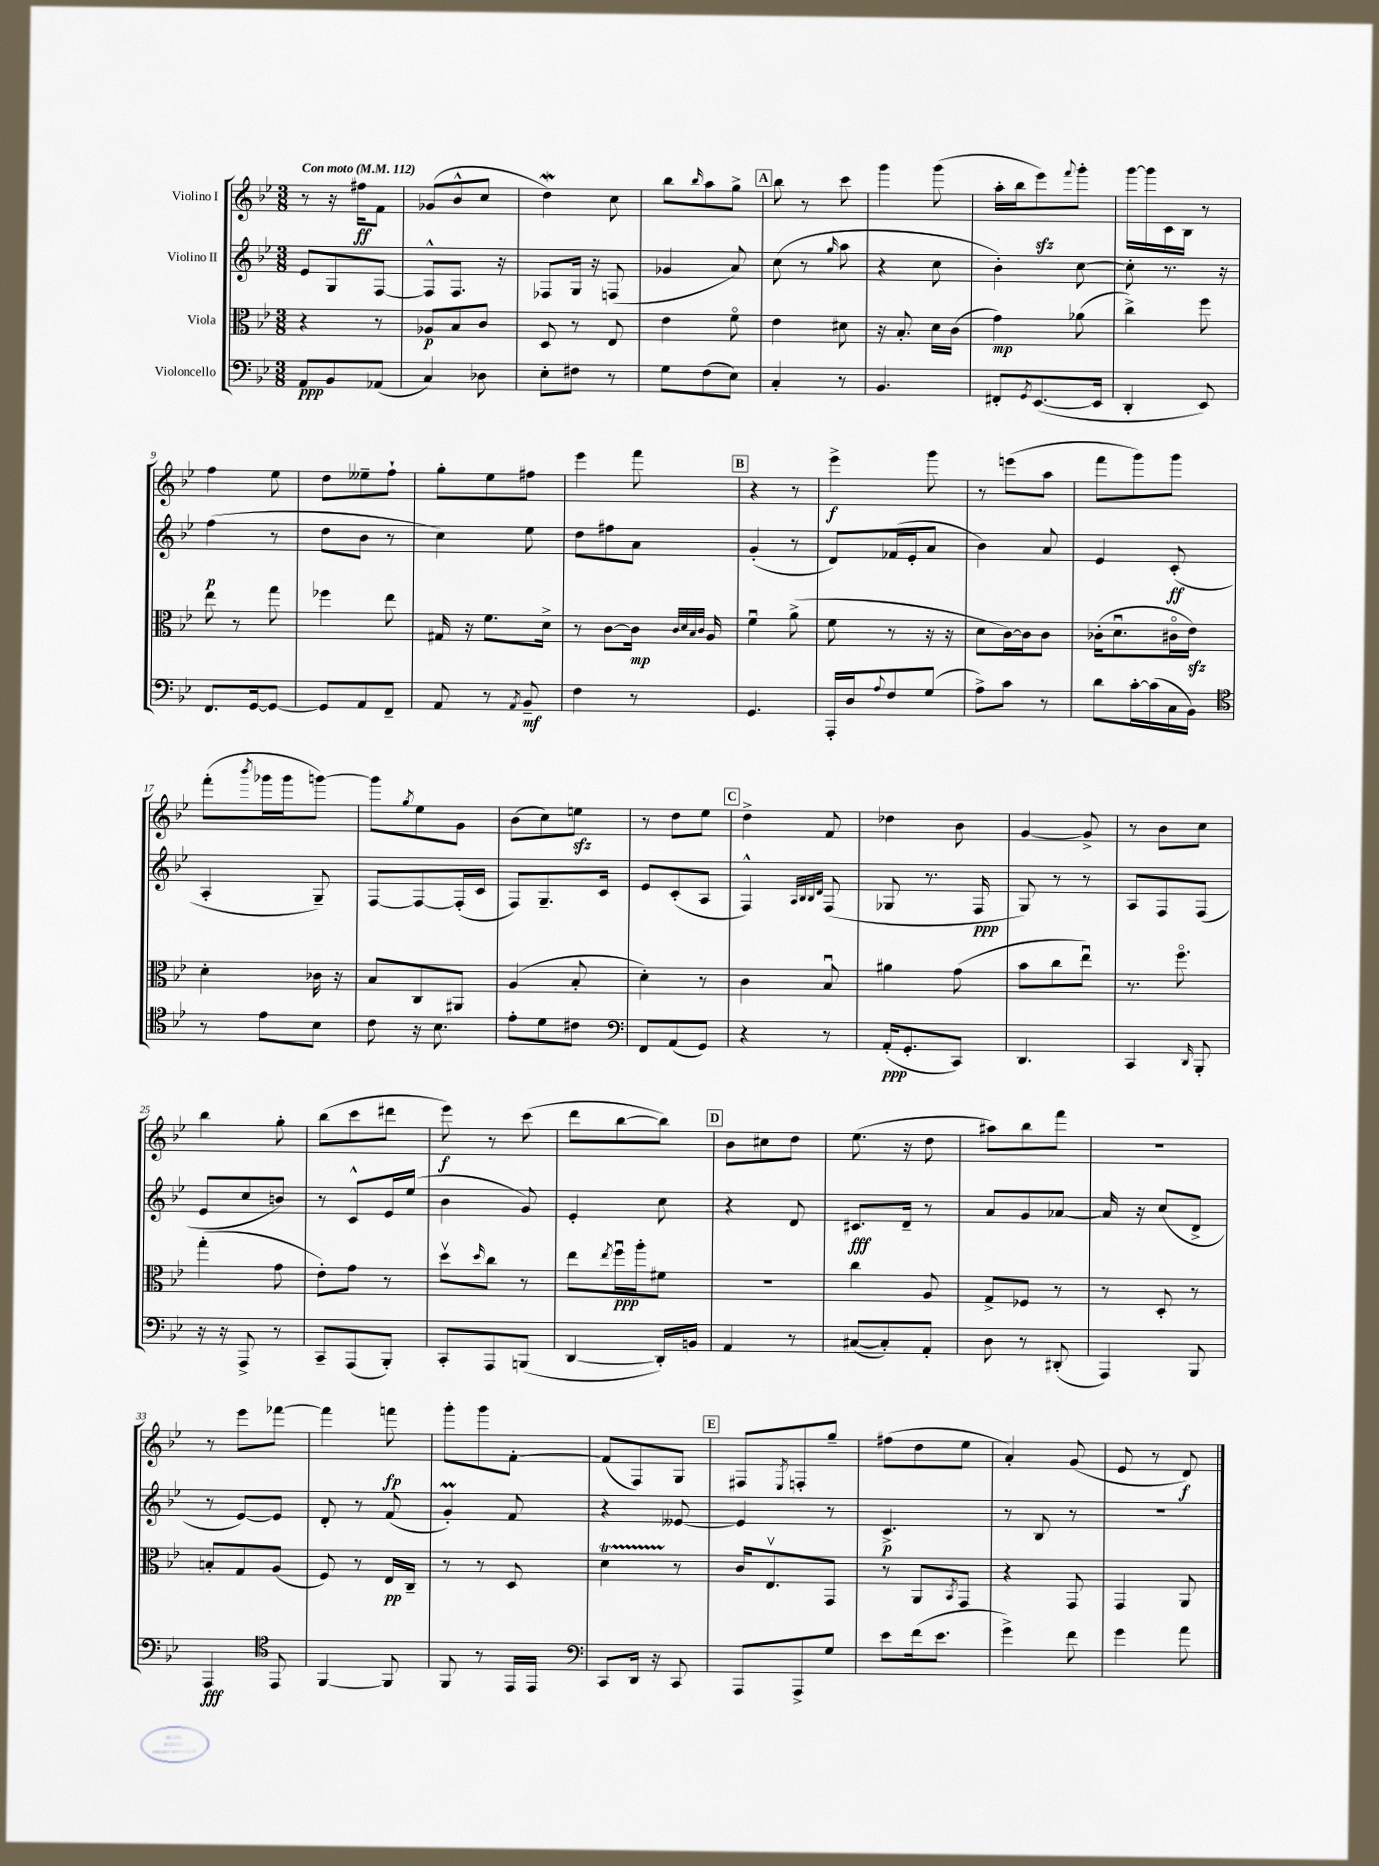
<<
\new StaffGroup <<
\new Staff = "s0" \with { instrumentName = "Violino I" } {
    \clef treble \key bes \major \numericTimeSignature \time 3/8 \tempo "Con moto" 4 = 112
    r8 r16 fis''16\ff f'8 |
    ges'8( bes'8-^ c''8 |
    d''4\mordent) c''8 |
    bes''8 \grace { bes''16 } a''8 g''8-> |
    \mark \markup { \box "A" } bes''8 r8 c'''8 |
    g'''4 g'''8( |
    a''16-. bes''16 ees'''8\sfz) \appoggiatura { f'''8 } g'''8-. |
    g'''16~ g'''16 c'16 bes16 r8 |
    f''4 ees''8 |
    d''8 eeses''8-- f''8-! |
    g''8-. ees''8 fis''8 |
    ees'''4 f'''8 |
    \mark \markup { \box "B" } r4 r8 |
    ees'''4->\f g'''8 |
    r8 e'''8( a''8 |
    f'''8 g'''8) g'''8 |
    f'''8-.( \acciaccatura { bes'''8 } ges'''16 ges'''16 g'''8~) |
    g'''8 \acciaccatura { g''8 } ees''8 g'8 |
    bes'8( c''8) e''8\sfz |
    r8 d''8 ees''8 |
    \mark \markup { \box "C" } d''4-> f'8 |
    des''4 bes'8 |
    g'4~ g'8-> |
    r8 bes'8 c''8 |
    bes''4 g''8-. |
    bes''8( c'''8 dis'''8 |
    ees'''8\f) r8 c'''8( |
    d'''8 bes''8~ bes''8) |
    \mark \markup { \box "D" } bes'8 cis''8 d''8 |
    ees''8.( r16 d''8 |
    ais''8) bes''8 f'''8 |
    R4. |
    r8 ees'''8 fes'''8~ |
    fes'''4 f'''8\fp |
    g'''8-. g'''8 f'8~-. |
    f'8( f8) g8 |
    \mark \markup { \box "E" } fis8 \acciaccatura { ees8 } f8-. g''8-- |
    fis''8( d''8 ees''8 |
    a'4-.) g'8( |
    ees'8 r8 d'8\f) \bar "|." |
}
\new Staff = "s1" \with { instrumentName = "Violino II" } {
    \clef treble \key bes \major \numericTimeSignature \time 3/8
    ees'8 g8 f8~ |
    f8-^ f8. r16 |
    fes8 g16 r16 f8( |
    ges'4 a'8) |
    \mark \markup { \box "A" } c''8( r8 \grace { g''16 } a''8 |
    r4 c''8 |
    bes'4-.) c''8~ |
    c''8-. r8. r16 |
    f''4\p( r8 |
    d''8 bes'8 r8 |
    c''4) ees''8 |
    d''8 fis''8 a'8 |
    \mark \markup { \box "B" } g'4-.( r8 |
    d'8) fes'16( ees'16-. a'8 |
    bes'4) a'8 |
    ees'4 c'8-.\ff( |
    a4-. g8--) |
    f8~ f8~ f16-.( c'16 |
    f8) g8.-- c'16 |
    ees'8 c'8-.( a8 |
    \mark \markup { \box "C" } f4-^) \grace { a32 bes32 bes32 d'32 } f8( |
    ges8 r8. f16\ppp |
    g8) r8 r8 |
    a8 f8 f8( |
    ees'8 c''8 b'8) |
    r8 c'8-^ ees'16 ees''16( |
    bes'4 g'8) |
    ees'4-. c''8 |
    \mark \markup { \box "D" } r4 d'8 |
    cis'8.\fff d'16-- r8 |
    a'8 g'8 aes'8~ |
    aes'16 r16 c''8( d'8-> |
    r8 ees'8~) ees'8 |
    d'8-. r8 f'8( |
    g'4-.\prall) f'8 |
    r4 eeses'8~ |
    \mark \markup { \box "E" } eeses'4 r8 |
    c'4.->\p |
    r8 bes8 r8 |
    R4. \bar "|." |
}
\new Staff = "s2" \with { instrumentName = "Viola" } {
    \clef alto \key bes \major \numericTimeSignature \time 3/8
    r4 r8 |
    aes8\p bes8 c'8 |
    d8 r8 ees8 |
    ees'4 f'8\flageolet |
    \mark \markup { \box "A" } ees'4 dis'8 |
    r16 bes8.-. d'16 c'16( |
    g'4\mp) aes'8( |
    c''4->) f''8 |
    ees''8 r8 g''8 |
    fes''4 ees''8 |
    gis16 r16 f'8. d'16-> |
    r8 c'8~ c'16\mp \grace { c'32 d'32 bes32 c'32 } a16 |
    \mark \markup { \box "B" } f'4\downbow a'8->( |
    f'8 r8 r16 r16 |
    d'8 c'16~) c'16 c'8 |
    ces'16-.( d'8.\downbow cis'16\flageolet ees'16\sfz) |
    d'4-. ces'16 r16 |
    bes8 c8 ais,8 |
    a4( bes8-. |
    d'4-.) r8 |
    \mark \markup { \box "C" } c'4 bes8\downbow |
    ais'4 g'8( |
    bes'8 c''8 ees''8\downbow) |
    r8. f''8.\flageolet |
    g''4-.( g'8 |
    ees'8-.) g'8 r8 |
    d''8\upbow \grace { d''16 } c''8 r8 |
    ees''8 \acciaccatura { ees''8 } f''16\downbow\ppp a''16-. fis'8 |
    \mark \markup { \box "D" } R4. |
    c''4 a8 |
    g8-> fes8 r8 |
    r8 d8-. r8 |
    b8-. g8 a8( |
    f8) r8 ees16\pp c16-- |
    r8 r8 d8 |
    d'4\startTrillSpan r8\stopTrillSpan |
    \mark \markup { \box "E" } c'16 ees8.\upbow g,8 |
    r8 a,8 \acciaccatura { bes,8 } g,8 |
    r4 g,8 |
    g,4 a,8 \bar "|." |
}
\new Staff = "s3" \with { instrumentName = "Violoncello" } {
    \clef bass \key bes \major \numericTimeSignature \time 3/8
    a,8\ppp bes,8 aes,8( |
    c4) des8 |
    ees8-. fis8 r8 |
    g8 f8( ees8) |
    \mark \markup { \box "A" } c4-. r8 |
    bes,4. |
    fis,8-. \acciaccatura { g,8 } ees,8.~( ees,16 |
    d,4-. ees,8) |
    f,8. g,16~ g,8~ |
    g,8 a,8 f,8-- |
    a,8 r8 \acciaccatura { a,8 } bes,8--\mf |
    f4 r8 |
    \mark \markup { \box "B" } g,4. |
    a,,16-. d16 \appoggiatura { a8 } f8 g8( |
    a8->) c'8 r8 |
    d'8 c'16~-. c'16( c16 bes,16) |
    \clef tenor r8 ees'8 bes8 |
    c'8 r16 bes8. |
    ees'8-. d'8 cis'8 |
    \clef bass f,8 a,8( g,8) |
    \mark \markup { \box "C" } r4 r8 |
    a,16-.\ppp( g,8.-. c,8) |
    d,4. |
    c,4 \grace { d,16 } bes,,8-. |
    r16 r16 a,,8-> r8 |
    c,8-- a,,8( bes,,8-.) |
    c,8-. a,,8 b,,8( |
    d,4~ d,16-.) b,16 |
    \mark \markup { \box "D" } a,4 r8 |
    cis8~( cis8-.) a,8-. |
    d8 r8 dis,8-.( |
    a,,4) bes,,8 |
    a,,4\fff \clef tenor ees,8 |
    f,4~ f,8 |
    f,8 r8 ees,16 ees,16 |
    \clef bass c,8 d,16 r16 c,8 |
    \mark \markup { \box "E" } a,,8 a,,8-> g8 |
    ees'8 f'16( ees'8. |
    g'4->) f'8 |
    g'4 a'8 \bar "|." |
}
>>
>>
